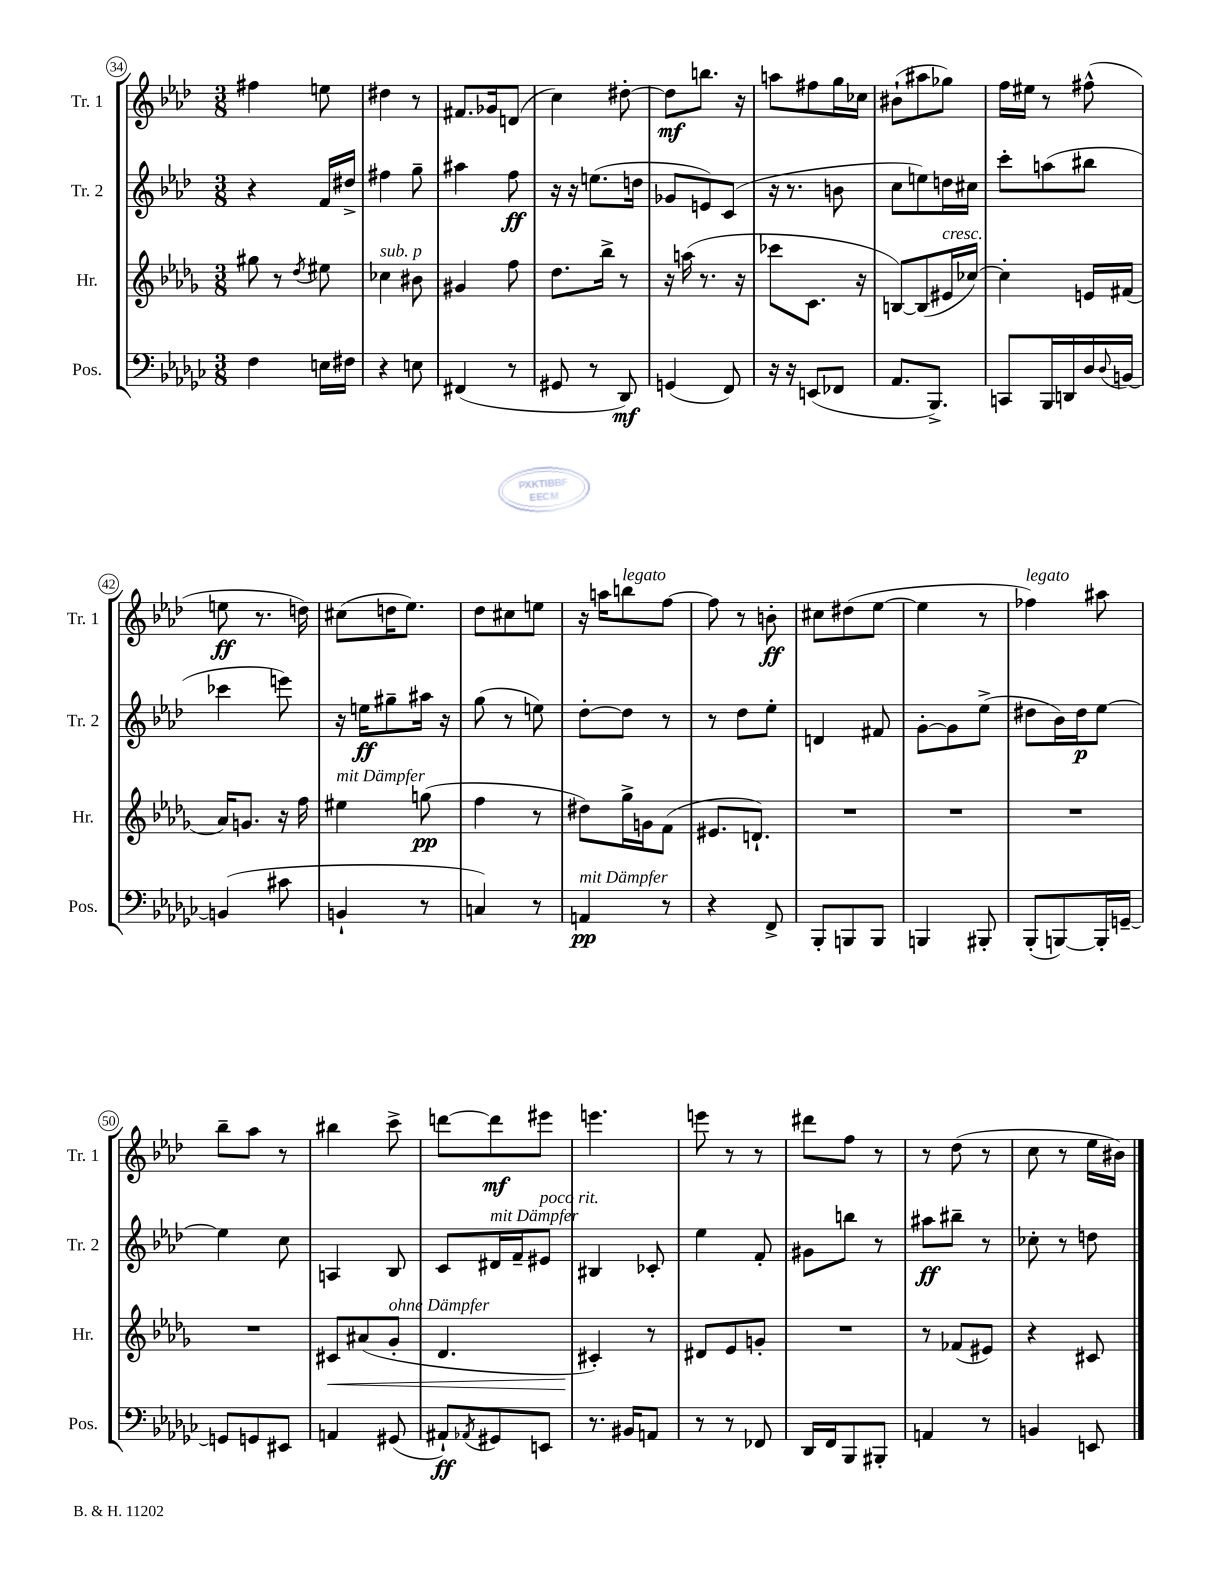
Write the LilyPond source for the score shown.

<<
\new StaffGroup <<
\new Staff = "s0" \with { instrumentName = "Tr. 1" shortInstrumentName = "Tr. 1" } {
    \clef treble \key aes \major \numericTimeSignature \time 3/8
    fis''4 e''8 |
    dis''4 r8 |
    fis'8. ges'16 d'8( |
    c''4) dis''8~-. |
    dis''8\mf b''8. r16 |
    a''8 fis''8 g''16 ces''16 |
    bis'8-!( ais''8 ges''8) |
    f''16 eis''16 r8 fis''8-^( |
    e''8\ff r8. d''16) |
    cis''8( d''16 ees''8.) |
    des''8 cis''8 e''8 |
    r16 a''16 b''8^\markup { \italic "legato" } f''8~ |
    f''8 r8 b'8-.\ff |
    cis''8 dis''8( ees''8~ |
    ees''4 r8 |
    fes''4^\markup { \italic "legato" }) ais''8 |
    bes''8-- aes''8 r8 |
    bis''4 c'''8-> |
    d'''8~ d'''8\mf eis'''8 |
    e'''4. |
    e'''8 r8 r8 |
    dis'''8 f''8 r8 |
    r8 des''8( r8 |
    c''8 r8 ees''16 bis'16) \bar "|." |
}
\new Staff = "s1" \with { instrumentName = "Tr. 2" shortInstrumentName = "Tr. 2" } {
    \clef treble \key aes \major \numericTimeSignature \time 3/8
    r4 f'16 dis''16-> |
    fis''4 g''8-- |
    ais''4 f''8\ff |
    r16 r16 e''8.( d''16 |
    ges'8 e'8) c'8( |
    r16 r8. b'8 |
    c''8 e''8) d''16 cis''16 |
    c'''8-. a''8( bis''8 |
    ces'''4 e'''8) |
    r16 e''16\ff gis''8-- ais''16 r16 |
    g''8( r8 e''8) |
    des''8~-. des''8 r8 |
    r8 des''8 ees''8-. |
    d'4 fis'8 |
    g'8~-. g'8 ees''8->( |
    dis''8 bes'16) dis''16\p ees''8~ |
    ees''4 c''8 |
    a4 bes8 |
    c'8 dis'16^\markup { \italic "mit Dämpfer" } f'16-- eis'8^\markup { \italic "poco rit." } |
    bis4 ces'8-. |
    ees''4 f'8-. |
    gis'8 b''8 r8 |
    ais''8\ff bis''8-- r8 |
    ces''8-. r8 d''8 \bar "|." |
}
\new Staff = "s2" \with { instrumentName = "Hr." shortInstrumentName = "Hr." } {
    \clef treble \key des \major \numericTimeSignature \time 3/8
    gis''8 r8 \acciaccatura { des''8 } eis''8 |
    ces''4^\markup { \italic "sub. p" } bis'8 |
    gis'4 f''8 |
    des''8. bes''16-> r8 |
    r16 a''16( r8. r16 |
    ces'''8 c'8. r16 |
    b8~) b8( eis'16^\markup { \italic "cresc." } ces''16~) |
    ces''4-. e'16 fis'16( |
    aes'16) g'8. r16 f''16 |
    eis''4^\markup { \italic "mit Dämpfer" } g''8\pp( |
    f''4 r8 |
    dis''8) ges''16-> g'16 f'8( |
    eis'8. d'8.-!) |
    R4. |
    R4. |
    R4. |
    R4. |
    cis'8\< ais'8( ges'8-.^\markup { \italic "ohne Dämpfer" } |
    des'4. |
    cis'4-.\!) r8 |
    dis'8 ees'8 g'8-. |
    R4. |
    r8 fes'8( eis'8) |
    r4 cis'8 \bar "|." |
}
\new Staff = "s3" \with { instrumentName = "Pos." shortInstrumentName = "Pos." } {
    \clef bass \key ges \major \numericTimeSignature \time 3/8
    f4 e16 fis16 |
    r4 e8 |
    fis,4( r8 |
    gis,8 r8 des,8\mf) |
    g,4( f,8) |
    r16 r16 e,8( fes,8 |
    aes,8. bes,,8.->) |
    c,8 bes,,16 d,16 des16 \appoggiatura { des8 } b,16~ |
    b,4( cis'8 |
    b,4-! r8 |
    c4) r8 |
    a,4\pp^\markup { \italic "mit Dämpfer" } r8 |
    r4 f,8-> |
    bes,,8-. b,,8 b,,8 |
    b,,4 bis,,8-. |
    bes,,8-.( b,,8~) b,,16-. g,16~-- |
    g,8 g,8 eis,8 |
    a,4 gis,8( |
    ais,8-!\ff) \acciaccatura { aes,8 } gis,8 e,8 |
    r8. bis,16 a,8 |
    r8 r8 fes,8 |
    des,16 f,16 bes,,8 bis,,8-. |
    a,4 r8 |
    b,4 e,8 \bar "|." |
}
>>
>>
\layout { \context { \Score currentBarNumber = #34 \override BarNumber.stencil = #(make-stencil-circler 0.1 0.3 ly:text-interface::print) } }
